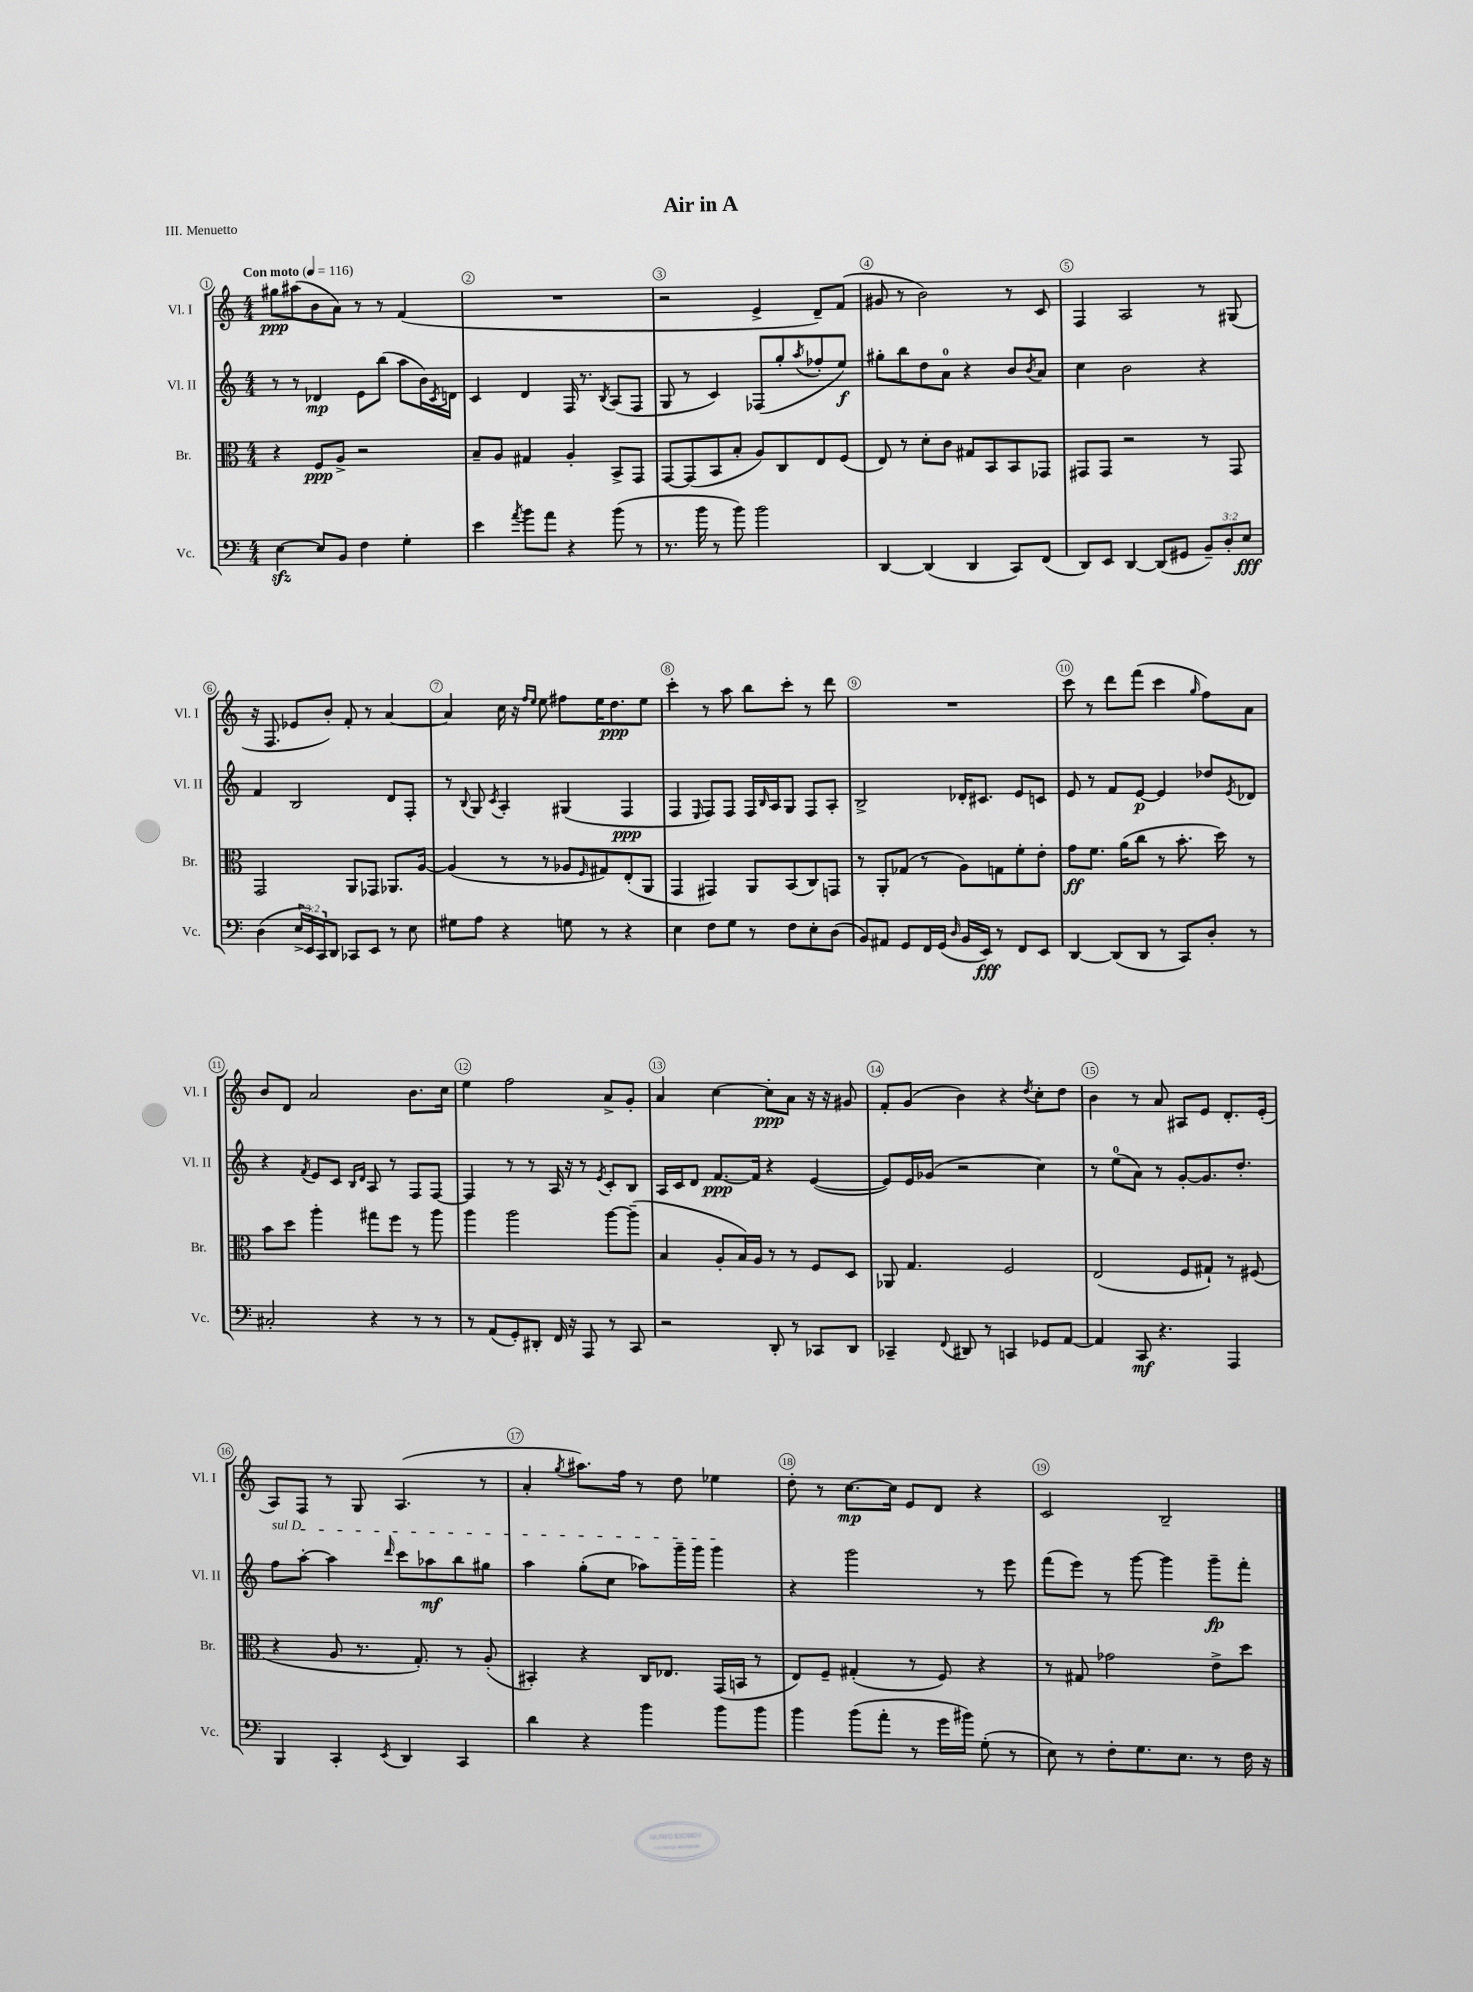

**kern	**kern	**kern	**kern
*staff4	*staff3	*staff2	*staff1
*clefF4	*clefC3	*clefG2	*clefG2
*k[]	*k[]	*k[]	*k[]
*M4/4	*M4/4	*M4/4	*M4/4
*MM116	*MM116	*MM116	*MM116
[4E	4r	8r	8gg#
.	.	8r	(8aa#
8E]	8F	4d-	8b
8BB	8A^	.	8a)
4F	2r	8e	8r
.	.	(8bb	8r
4G'	.	8aa	(4f
.	.	16b)	.
.	.	8qc	.
.	.	16d	.
=	=	=	=
4e	8B~	4c	1r
.	8A	.	.
8qa	.	.	.
8b	4G#	4d	.
8a	.	.	.
4r	4A'	16F	.
.	.	8.r	.
.	.	8qB	.
(8b	8BB^	(8A	.
8r	8GG	8F	.
=	=	=	=
8.r	[8GG	8G	2r
.	(8GG]	8r	.
16b	.	.	.
8r	8BB	4c)	.
8b)	8B'	.	.
2b	8A)	(8F-	4e^
.	8C	8gg'	.
.	.	8qaa	.
.	8E	8ff-'	8d~)
.	(8F	8ee)	(8f
=	=	=	=
[4DD	8E)	8gg#'	8g#
.	8r	8bb	8r
(4DD]	8d'	8dd	2b)
.	8c	8a	.
4DD	8G#	4r	.
.	8BB	.	.
8CC)	8BB	8b	8r
.	.	8qb	.
(8FF	8GG-	8a	8c
=	=	=	=
8DD)	8GG#	4cc	4F
8EE	8GG#	.	.
[4DD	2r	2b	2A
(8DD]	.	.	.
8GG#	.	.	.
12BB~)	8r	4r	8r
12D'	.	.	.
.	8GG#	.	(8G#
12E	.	.	.
=	=	=	=
(4D	2GG	4f	16r
.	.	.	8.F
24E^	.	2B	8e-
24EE)	.	.	.
24CC	.	.	.
8DD	.	.	8b')
8CC-	8AA	.	8f'
8EE	8GG-	.	8r
8r	8.AA-	8d	[4a
8E	.	8F'	.
.	[16A	.	.
=	=	=	=
8G#	(4A]	8r	4a]
.	.	8qqB	.
8A	.	8G	.
.	.	8qc	.
4r	8r	4A'	16cc
.	.	.	16r
.	.	.	16qqff
.	.	.	16qqee
.	8r	.	8ee
8G	8A-	(4G#	8ff#
.	16qqF	.	.
8r	8G#)	.	16ee
.	.	.	8.dd
4r	(8E'	4F	.
.	8AA	.	8ee
=	=	=	=
4E	4GG	4F	4ccc'
.	.	16qqE	.
8F	4GG#)	8F)	8r
8G	.	8F	8aa
8r	8AA	16F	8bb
.	.	16qqB	.
.	.	16A	.
8F	(8BB	8G	8ccc'
8E'	8C)	8F	8r
(8D	8GG	8A'	8ddd
=	=	=	=
8BB)	8r	2B^	1r
8AA#	8AA'	.	.
8GG	(8G-	.	.
16FF	8r	.	.
(16GG	.	.	.
16qqD	.	.	.
16BB	8A)	16d-'	.
16EE)	.	8.c#	.
8r	8G	.	.
8FF	8f'	8e	.
8EE	8e'	8c	.
=	=	=	=
[4DD	8g	8e	8ccc
.	8.f	8r	8r
(8DD]	.	8f	8ddd
.	(16a	.	.
8DD	8cc	[8e	(8fff
8r	8r	4e]	4ccc
8CC)	8.b'	.	.
.	.	.	16qqgg
8D'	.	8dd-	8ff)
.	16dd)	.	.
.	.	8qe	.
8r	8r	8d-	8a
=	=	=	=
2C#'	8b	4r	8b
.	8dd	.	8d
.	.	8qf	.
.	4aa'	8e	2a
.	.	8c	.
.	.	16qqB	.
.	.	16qqd	.
4r	8gg#	8A	.
.	8ff	8r	.
8r	8r	8F	8.b
8r	8aa	[8F	.
.	.	.	16cc
=	=	=	=
8r	4aa	4F]	4ee
(8AA	.	.	.
8GG')	2aa	8r	2ff
8DD#'	.	8r	.
16FF	.	16A	.
16r	.	16r	.
8AAA	.	8r	.
.	.	8qe	.
8r	[8aa	8c'	8a^
8CC	(8aa~]	8B	8g'
=	=	=	=
2r	4B	16A	4a
.	.	16c	.
.	.	8d	.
.	8A'	[8.f	[4cc
.	16B)	.	.
.	16A	16f]	.
8DD'	8r	4r	8cc']
8r	8r	.	8a
8CC-	8F	([4e	16r
.	.	.	16r
8DD	8D	.	8g#
=	=	=	=
4CC-~	8AA-	8e])	8f'
.	4.G	16e	(8g
.	.	(16g-	.
8qqFF	.	.	.
8DD#	.	2r	4b)
8r	.	.	.
4CC	2F	.	4r
.	.	.	8qdd
8GG-	.	4cc)	8cc'
[8AA	.	.	8dd
=	=	=	=
4AA]	(2E	8r	4b
.	.	(8ee	.
8CC	.	8a)	8r
4.r	.	8r	8a
.	8F	[8g'	8A#
.	8G#`)	8.g]	8e
4AAA	8r	.	8.d'
.	.	8.dd'	.
.	(8F#	.	.
.	.	.	(16e'
=	=	=	=
4BBB	4r	8ff	8A)
.	.	[8aa'	8F
4CC'	8A	4aa]	8r
.	8.r	.	8G
8qEE	.	16qqddd	.
4DD	.	8ccc	(4.A
.	8.G')	.	.
.	.	8aa-	.
4CC	8r	8bb	.
.	(8A'	8gg#	8r
=	=	=	=
4d	4BB#')	4aa	4a'
.	.	.	8qgg
4r	4r	(8gg'	8.aa#)
.	.	8cc	.
.	.	.	16ff
4b	16C	8aa-)	8r
.	8.E-	.	.
.	.	16ggg~	8dd
.	.	16ggg	.
8b	(16GG	4ggg	4ee-
.	16BB	.	.
8b	8r	.	.
=	=	=	=
4b	8E)	4r	8dd'
.	8F~	.	8r
(8b	(4G#'	2ggg	[8.cc
8a'	.	.	.
.	.	.	16cc]
8r	8r	.	8e
16g	8F)	.	8d
16b#)	.	.	.
(8G'	4r	8r	4r
8r	.	8eee	.
=	=	=	=
8E)	8r	(8fff	2c
8r	8G#	8eee)	.
8F'	2g-	8r	.
8.G	.	[8ggg	.
.	.	4ggg]	2B~
8.E	.	.	.
8r	8e^	8ggg~	.
16F	8dd	8fff'	.
16r	.	.	.
==	==	==	==
*-	*-	*-	*-
